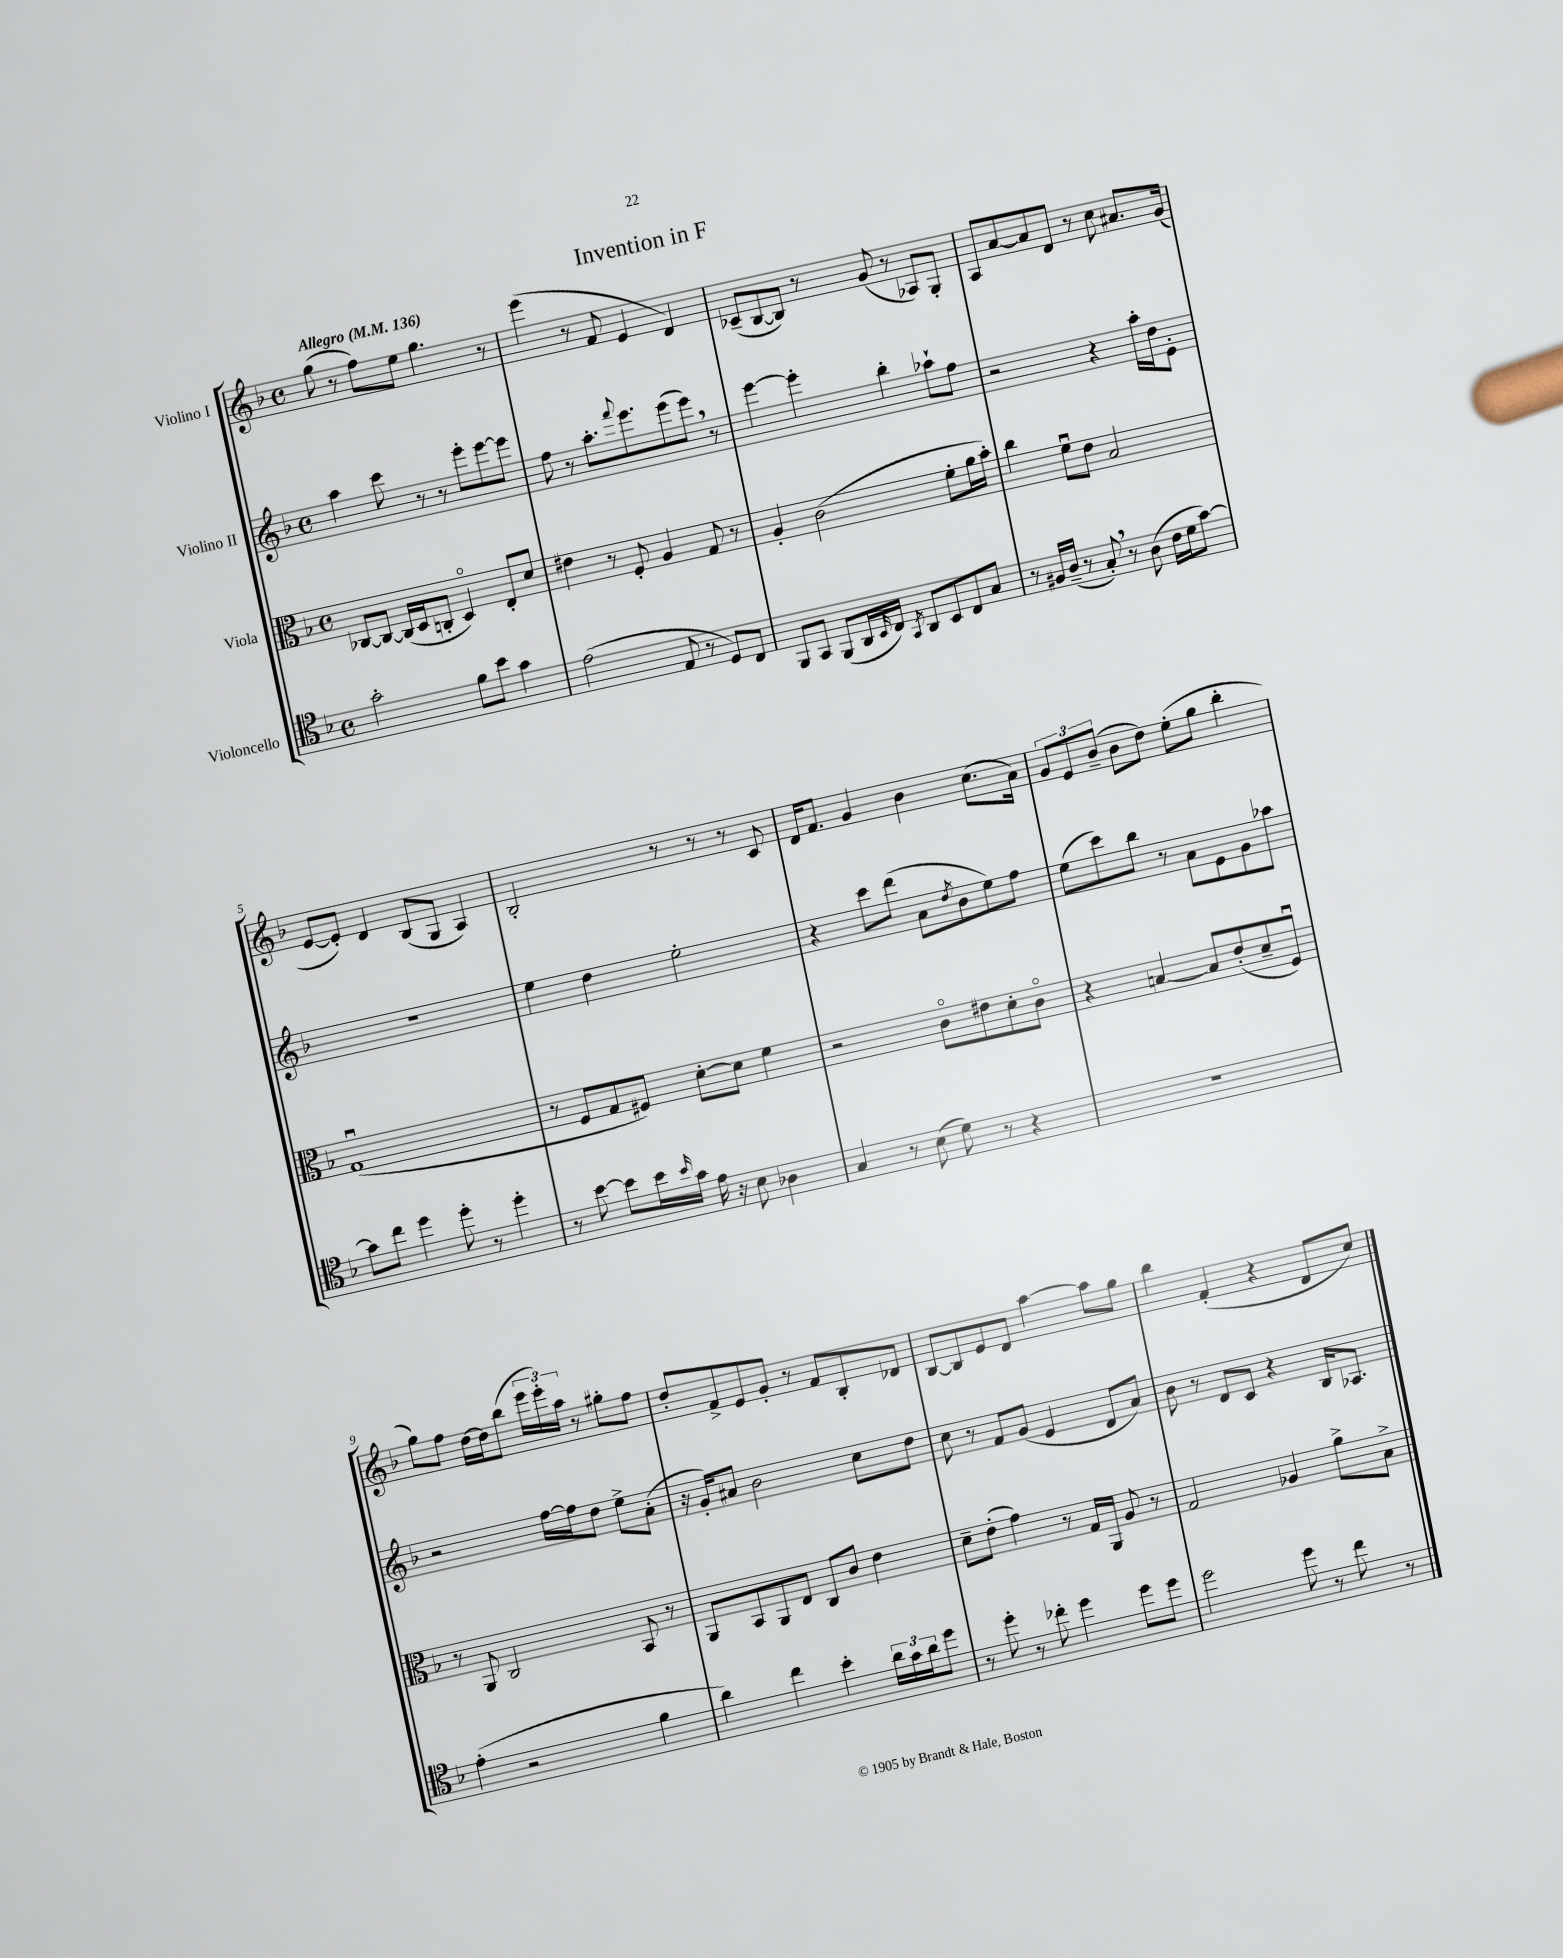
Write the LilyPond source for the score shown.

\header { title = "Invention in F" }
<<
\new StaffGroup <<
\new Staff = "s0" \with { instrumentName = "Violino I" } {
    \clef treble \key f \major \defaultTimeSignature \time 4/4 \tempo "Allegro" 4 = 136
    g''8( r8 f''8) e''8 g''4. r8 |
    e'''4( r8 f'8 e'4 d'4) |
    ces'8--( bes8~ bes8) r8 g'8( r8 aes8) g8-. |
    a8 a'8~ a'8 d'8 r8 c''8 ais'8. g'16( |
    e'8~ e'8-.) d'4 bes8( g8 a4) |
    bes2-. r8 r8 r8 c'8 |
    d'16 f'8. g'4 bes'4 c''8.( a'16) |
    \tuplet 3/2 { g'8 e'8 bes'8--( } bes'8 d''8) e''8-.( g''8 bes''4-. |
    g''8) f''8 d''16~ d''16 bes''8( \tuplet 3/2 { e'''16 e'''16-.) a''16 } r8 gis''8-. f''8 |
    d''8-. f'8-> e'8 g'8-. r8 f'8 bes8-. des'8 |
    bes8~ bes8 e'8 d'8 a''4~ a''8 g''8 |
    bes''4 f'4-.( r4 d'8 c''8) \bar "|." |
}
\new Staff = "s1" \with { instrumentName = "Violino II" } {
    \clef treble \key f \major \defaultTimeSignature \time 4/4
    a''4 c'''8 r8 r8 e'''8-. e'''8~ e'''8 |
    f''8 r8 a''8.-. \appoggiatura { f'''8 } e'''8. e'''8( e'''8) \breathe r8 |
    e'''4~ e'''4-. bes''4-. aes''8-! f''8 |
    r2 r4 a''16-. d''16 e'8-. |
    R1 |
    e''4 d''4 e''2-. |
    r4 c'''8 d'''8( a'8 \acciaccatura { d''8 } bes'8 e''8) f''8 |
    e''8( c'''8) bes''8 r8 a'8 e'8 g'8 aes''8 |
    r2 f''16~ f''16 d''8 e''8-> a'8-.( |
    r16 g'16-.) ais'8 bes'2 c''8 d''8 |
    c''8 r8 f'8 g'8( e'4 d'8 a'8) |
    bes'8 r8 d'8 c'8 r4 bes16 aes8. \bar "|." |
}
\new Staff = "s2" \with { instrumentName = "Viola" } {
    \clef alto \key f \major \defaultTimeSignature \time 4/4
    ces8~ ces8~ ces16( d16 c8-. d4\flageolet) e8-. d'8 |
    eis'4 r8 f8-. a4 g8 r8 |
    a4-. c'2( f'8-. a'16 bes'16-.) |
    c''4 f'8\downbow e'8 bes2 |
    g1\downbow( |
    r8 f8 g8 fis8) d'8~-. d'8 f'4 |
    r2 c'8\flageolet eis'8 d'8-. c'8\flageolet |
    r4 b4~ b8 e'8-.( d'8-- f8\downbow) |
    r8 a,8 c2 bes,8 r8 |
    a,8 bes,8 a,8 e8 c8 c'8 e'4 |
    d'8-- e'8-.( g'4) r8 g16 a,16 a8 r8 |
    g2 aes4 a'8-> bes8-> \bar "|." |
}
\new Staff = "s3" \with { instrumentName = "Violoncello" } {
    \clef tenor \key f \major \defaultTimeSignature \time 4/4
    g'2-. f'8 bes'8 g'4 |
    e'2( e8 r8 d8) c8 |
    f,8 g,8 f,8( a,16 \grace { bes,16 } c16) \acciaccatura { g,8 } a,8 bes,8 c8 g8 |
    r8 fis16 a16--( r8 g8-.) \breathe r8 a8( c'16 d'16 g'8~) |
    g'8 c''8 d''4 d''8-. r8 d''4-. |
    r8 bes'8~ bes'8 bes'16 \grace { bes'16 } g'16 e'16 r16 bes8 aes4 |
    g4 r8 bes8( d'8) r8 r4 |
    R1 |
    e'4-.( r2 f'4 |
    a'4) c''4 bes'4-. \tuplet 3/2 { a'16 g'16 a'16 } d''8 |
    r8 d''8-. r8 ces''8-. d''4 d''8 d''8 |
    d''2 d''8 r8 c''8 r8 \bar "|." |
}
>>
>>
